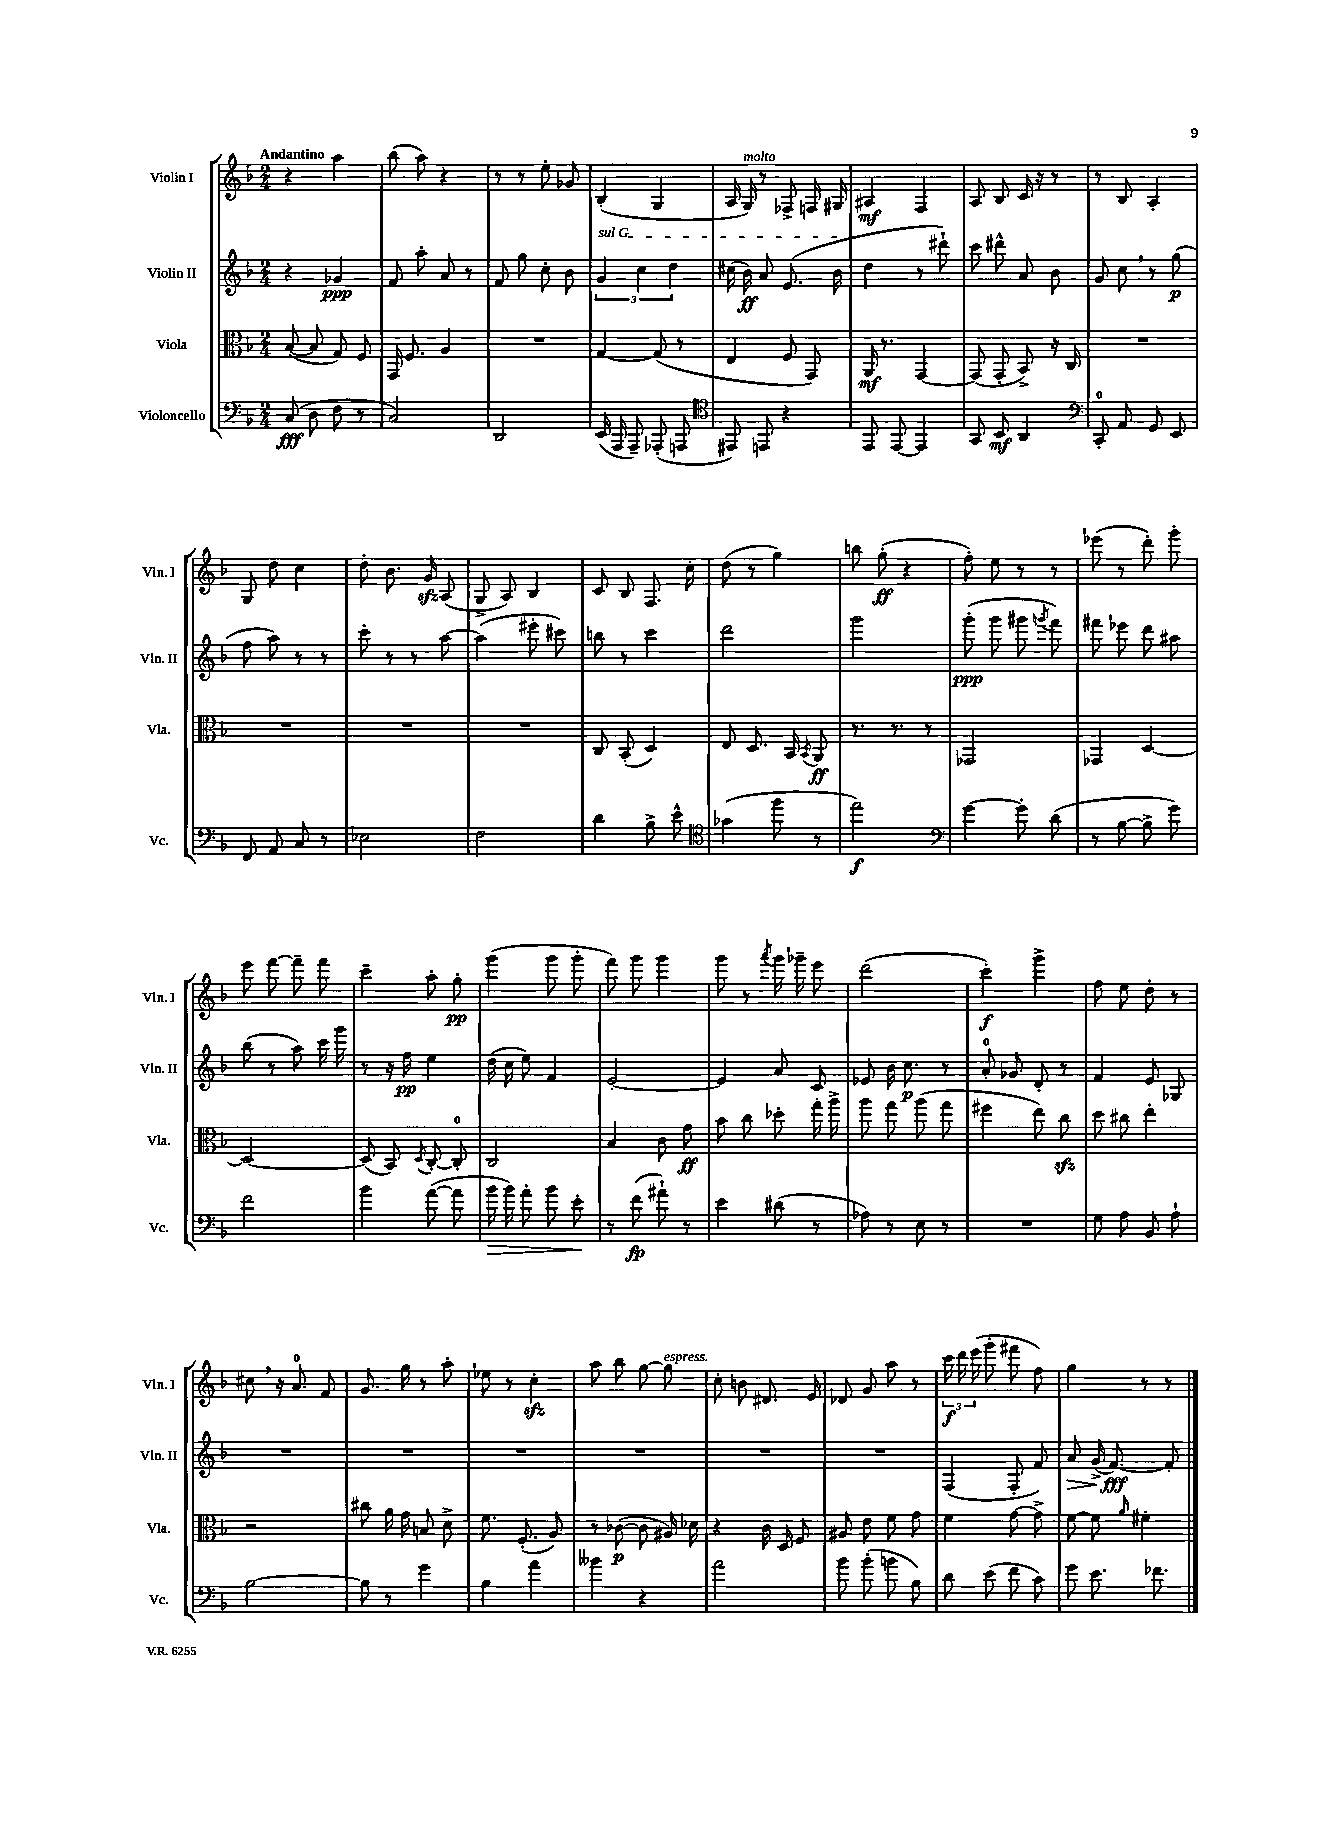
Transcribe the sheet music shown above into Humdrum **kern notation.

**kern	**kern	**kern	**kern
*staff4	*staff3	*staff2	*staff1
*clefF4	*clefC3	*clefG2	*clefG2
*k[b-]	*k[b-]	*k[b-]	*k[b-]
*M2/4	*M2/4	*M2/4	*M2/4
(8C/	([8B-/	4r	4r
8D\	8B-/]	.	.
8F\	8G/)	4g-/	4aa\
8r	8F/	.	.
=	=	=	=
2C/)	16GG/	8f/	(8bb-\
.	8.F/	.	.
.	.	8aa'\	8aa\)
.	4A/	8a/	4r
.	.	8r	.
=	=	=	=
2DD/	2r	8f/	8r
.	.	8gg\	8r
.	.	8cc'\	8ee'\
.	.	8b-\	8g-/
=	=	=	=
(16EE/	[4G/	6g/	(4B-'/
16AAA/	.	.	.
8AAA~/)	.	.	.
.	.	6cc\	.
(8AAA-'/	(8G/]	.	4G/
.	.	6dd\	.
8AAA/	8r	.	.
=	=	=	=
*clefC4	*	*	*
8EE#/)	4E/	(16cc#\	16A/
.	.	16b-\)	16G/)
8EE/	.	8a/	8r
4r	8F/	(8.e/	8F-^/
.	8GG/)	.	16F/
.	.	16b-\	16G#/
=	=	=	=
8EE/	16AA/	4dd\	4A#/
.	8.r	.	.
[8EE/	.	.	.
4EE/]	[4GG/	8r	4F/
.	.	8ddd#`\)	.
=	=	=	=
8GG/	(8GG/]	8ccc\	8A/
8BB-/	8GG'/	8ddd#^^\	8B-/
4AA/	8BB-^/)	8a/	16c/
.	.	.	16r
.	16r	8b-\	8r
.	16C/	.	.
=	=	=	=
*clefF4	*	*	*
8CC'/	2r	8g/	8r
8AA/	.	8cc\	8B-/
8GG/	.	8r	4A'/
8EE/	.	(8gg\	.
=	=	=	=
8FF/	2r	8ff\	8G/
8AA/	.	8aa\)	8dd\
8C/	.	8r	4cc\
8r	.	8r	.
=	=	=	=
2E-\	2r	8ccc'\	8dd'\
.	.	8r	8.b-\
.	.	8r	.
.	.	.	16g/
.	.	[8aa\	(8A/
=	=	=	=
2F\	2r	(4aa\]	8G^/
.	.	.	8A/)
.	.	8eee#'\	4B-/
.	.	8ccc#\)	.
=	=	=	=
4d\	8C/	8bb\	8c/
.	(8BB-'/	8r	8B-/
8B-^\	4D/)	4ccc\	8.F/
8e^^\	.	.	.
.	.	.	16cc'\
=	=	=	=
*clefC4	*	*	*
(4g-\	8E/	2ddd\	(8dd\
.	8.D/	.	8r
8ff\	.	.	4gg\)
.	16BB-/	.	.
.	8qBB-/	.	.
8r	8AA/	.	.
=	=	=	=
2ee\)	8.r	2ggg\	8bb\
.	.	.	(8gg'\
.	8.r	.	.
.	.	.	4r
.	8r	.	.
=	=	=	=
*clefF4	*	*	*
[4g\	2GG-/	(8ggg'\	8ff'\)
.	.	8ggg\	8ee\
8g'\]	.	8ggg#\	8r
.	.	8qggg/	.
(8d\	.	8fff\)	8r
=	=	=	=
8r	4GG-/	8fff#\	(8eee-\
[8B-\	.	8eee-\	8r
8B-^\]	[4D/	8ddd\	8ddd'\)
8g\)	.	8aa#\	8ggg'\
=	=	=	=
2f\	2D/_	(8bb-\	8eee\
.	.	8r	[8fff\
.	.	8aa\)	8fff~\]
.	.	16ccc\	8fff\
.	.	16ggg\	.
=	=	=	=
4b-\	(8D/]	8r	4ccc~\
.	8BB-/)	16r	.
.	.	16ff\	.
.	8qD/	.	.
([8a\	[8C'/	4ee\	8aa'\
8a\]	8C'/]	.	8gg'\
=	=	=	=
16b-\	2C/	(16dd\	(4ggg\
16b-\)	.	16cc\	.
8a'\	.	8ee\)	.
8b-\	.	4f/	8ggg\
8e'\	.	.	8ggg'\
=	=	=	=
8r	4B-/	[2e'/	8fff\)
(8f\	.	.	8ggg\
8a#`\)	8c\	.	4ggg\
8r	8g\	.	.
=	=	=	=
4e\	8b-\	4e/]	8ggg\
.	8cc\	.	8r
.	.	.	8qaaa/
(8d#\	8dd-'\	8a/	16ggg\
.	.	.	16ggg-~\
8r	16gg'\	8c/	8eee\
.	16aa^\	.	.
=	=	=	=
8A-\)	8aa\	8e-/	(2ddd\
8r	8gg\	16b-\	.
.	.	8.cc\	.
8E\	(8aa\	.	.
8r	8gg\	8r	.
=	=	=	=
2r	4ff#\	8a'/	4ccc'\)
.	.	8g-/	.
.	8ee\)	8d'/	4ggg^\
.	8cc\	8r	.
=	=	=	=
8G\	8dd\	4f/	8ff\
8A\	8cc#\	.	8ee\
8BB-/	4ee'\	8e/	8dd'\
8A`\	.	8G-/	8r
=	=	=	=
[2B-\	2r	2r	8cc#\
.	.	.	16r
.	.	.	8.a/
.	.	.	8f/
=	=	=	=
8B-\]	8cc#\	2r	8.g/
8r	16a\	.	.
.	16g\	.	16gg\
4g\	8B/	.	8r
.	8d^\	.	8aa'\
=	=	=	=
4B-\	8.f\	2r	8ee-\
.	.	.	8r
.	(8.F'/	.	.
4a\	.	.	4cc'\
.	8A/)	.	.
=	=	=	=
4b--\	8r	2r	8aa\
.	([8c-\	.	8bb-\
4r	8c-\]	.	[8gg\
.	16A#/)	.	8gg\]
.	16d-\	.	.
=	=	=	=
2a\	4r	2r	8cc'\
.	.	.	8b\
.	16c\	.	8.d#/
.	16D/	.	.
.	8F/	.	.
.	.	.	16e/
=	=	=	=
8b-\	8A#/	2r	8d-/
(8b-'\	8e\	.	8g/
8b\	8f\	.	8aa\
8B-\)	8g\	.	8r
=	=	=	=
8d\	4f\	(4F/	24ccc\
.	.	.	24ddd\
.	.	.	(24eee\
(8e\	.	.	8ggg'\
8f\	[8g\	8F'/	8fff#\
8c\)	8g^\]	8f/)	8ff\)
=	=	=	=
8g\	[8f\	8a/	4gg\
8.e\	8f\]	(16g^/	.
.	.	[8.f/)	.
.	16qqa/	.	.
.	4f#'\	.	8r
8.f-\	.	.	.
.	.	8f'/]	8r
==	==	==	==
*-	*-	*-	*-
